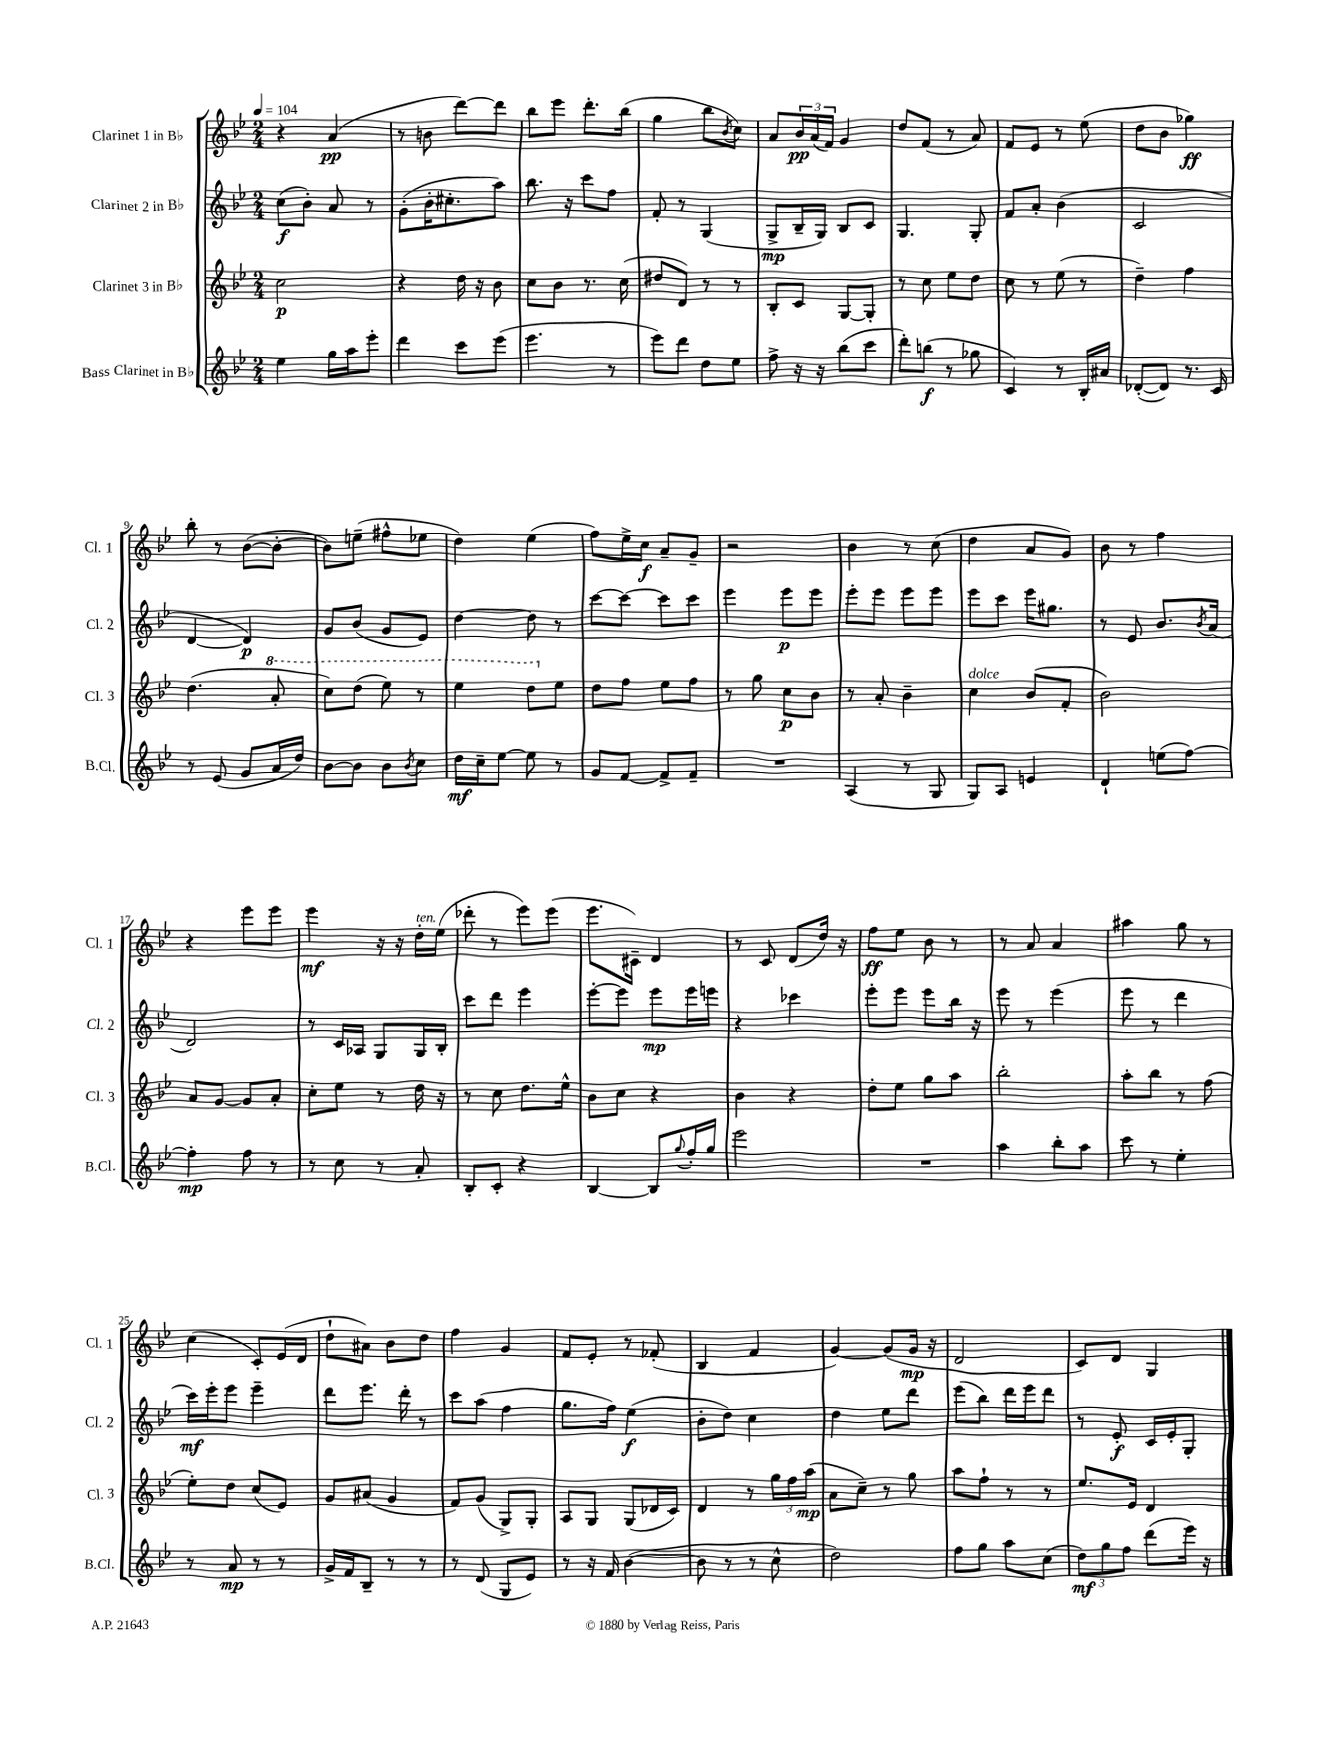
<<
\new StaffGroup <<
\new Staff = "s0" \with { instrumentName = "Clarinet 1 in Bb" shortInstrumentName = "Cl. 1" } {
    \clef treble \key bes \major \numericTimeSignature \time 2/4 \tempo 4 = 104
    r4 a'4\pp( |
    r8 b'8 d'''8~) d'''8 |
    bes''8 ees'''8 d'''8.-. bes''16( |
    g''4 bes''8 \acciaccatura { bes'8 } c''8) |
    a'8 \tuplet 3/2 { bes'16\pp a'16( f'16) } g'4 |
    d''8 f'8( r8 a'8) |
    f'8 ees'8 r8 ees''8( |
    d''8 bes'8 ges''4\ff) |
    bes''8-. r8 bes'8~( bes'8~-. |
    bes'8) e''8--( fis''8-^ ees''8 |
    d''4) ees''4( |
    f''8) ees''16-> c''16\f a'8-- g'8-- |
    r2 |
    bes'4 r8 c''8( |
    d''4 a'8 g'8) |
    bes'8 r8 f''4 |
    r4 ees'''8 ees'''8 |
    ees'''4\mf r16 r16 d''16-.^\markup { \italic "ten." } ees''16( |
    des'''8-. r8 ees'''8) ees'''8( |
    ees'''8. cis'16--) d'4 |
    r8 c'8 d'8( d''16) r16 |
    f''8\ff ees''8 bes'8 r8 |
    r8 a'8 a'4 |
    ais''4 g''8 r8 |
    c''4( c'8-.) ees'16( d'16 |
    d''8-! ais'8) bes'8 d''8 |
    f''4 g'4 |
    f'8 ees'8-. r8 fes'8-.( |
    bes4 f'4 |
    g'4~) g'8( g'16\mp r16 |
    d'2 |
    c'8) d'8 g4 \bar "|." |
}
\new Staff = "s1" \with { instrumentName = "Clarinet 2 in Bb" shortInstrumentName = "Cl. 2" } {
    \clef treble \key bes \major \numericTimeSignature \time 2/4
    c''8\f( bes'8-.) a'8 r8 |
    g'8-.( bes'16-. cis''8.-. a''8) |
    bes''8. r16 c'''8 f''8 |
    f'8-. r8 g4( |
    g8->\mp bes16-- g16) bes8 c'8 |
    g4. g8-. |
    f'8 a'8-. bes'4( |
    c'2 |
    d'4~ d'4\p) |
    g'8 bes'8( g'8 ees'8) |
    d''4~ d''8 r8 |
    c'''8~ c'''8~ c'''8 c'''8 |
    ees'''4 ees'''8\p ees'''8 |
    ees'''8-. ees'''8 ees'''8 ees'''8 |
    ees'''8 c'''8 ees'''16 gis''8. |
    r8 ees'8 bes'8. \acciaccatura { bes'8 } a'16( |
    d'2) |
    r8 c'16 aes16 g8 g16 bes16-. |
    c'''8 d'''8 ees'''4 |
    ees'''8~-. ees'''8 ees'''8\mp ees'''16 e'''16 |
    r4 ces'''4 |
    ees'''8-. ees'''8 ees'''8 bes''16 r16 |
    ees'''8 r8 ees'''4( |
    ees'''8 r8 d'''4 |
    c'''16\mf) ees'''16-. ees'''8 ees'''4-- |
    d'''8 ees'''8. d'''16-. r8 |
    c'''8 a''8( f''4 |
    g''8. f''16) ees''4\f( |
    bes'8-. d''8) c''4 |
    d''4 ees''8 d'''8 |
    ees'''8( bes''8) d'''16 ees'''16 d'''8 |
    r8 ees'8-.\f c'16 ees'16-. g8-. \bar "|." |
}
\new Staff = "s2" \with { instrumentName = "Clarinet 3 in Bb" shortInstrumentName = "Cl. 3" } {
    \clef treble \key bes \major \numericTimeSignature \time 2/4
    c''2\p |
    r4 d''16 r16 bes'8 |
    c''8 bes'8 r8. c''16( |
    dis''8 d'8) r8 r8 |
    bes8-. c'8 g8~ g8-. |
    r8 c''8 ees''8 d''8 |
    c''8 r8 ees''8( r8 |
    d''4--) f''4 |
    d''4.( \ottava #1 a''8-. |
    c'''8) d'''8( ees'''8) r8 |
    ees'''4 d'''8 \ottava #0 ees''8 |
    d''8 f''8 ees''8 f''8 |
    r8 g''8 c''8\p bes'8 |
    r8 a'8-. bes'4-- |
    c''4^\markup { \italic "dolce" } bes'8( f'8-. |
    bes'2) |
    a'8 g'8~ g'8 a'8-. |
    c''8-. ees''8 r8 d''16 r16 |
    r8 c''8 d''8. ees''16-^ |
    bes'8 c''8 r4 |
    bes'4 r4 |
    d''8-. ees''8 g''8 a''8 |
    bes''2-. |
    a''8-. bes''8 r8 f''8( |
    ees''8-.) d''8 c''8( ees'8) |
    g'8 ais'8( g'4 |
    f'8) g'8( g8->) g8-. |
    a8 g8 g8( des'16 c'16) |
    d'4 r8 \tuplet 3/2 { g''16 f''16 a''16\mp( } |
    a'8 c''8--) r8 g''8 |
    a''8 f''8-! r8 r8 |
    ees''8. ees'16 d'4 \bar "|." |
}
\new Staff = "s3" \with { instrumentName = "Bass Clarinet in Bb" shortInstrumentName = "B.Cl." } {
    \clef treble \key bes \major \numericTimeSignature \time 2/4
    ees''4 g''16 a''16 ees'''8-. |
    d'''4 c'''8 ees'''8( |
    ees'''4. r8 |
    ees'''8) d'''8 d''8 ees''8 |
    f''8-> r16 r16 bes''8( c'''8 |
    d'''8-.) b''8\f( r8 ges''8 |
    c'4) r8 bes16-. ais'16 |
    des'8~-.( des'8) r8. c'16 |
    r8 ees'8( g'8 a'16 d''16) |
    bes'8~ bes'8 bes'8 \acciaccatura { bes'8 } c''8 |
    d''16\mf c''16-- ees''8~ ees''8 r8 |
    g'8 f'8~ f'8-> f'8-- |
    R2 |
    a4( r8 g8 |
    g8) a8 e'4 |
    d'4-! e''8( f''8~) |
    f''4-.\mp f''8 r8 |
    r8 c''8 r8 a'8-. |
    bes8-. c'8-. r4 |
    bes4~ bes8 \appoggiatura { g''8 } f''16-. g''16 |
    ees'''2 |
    R2 |
    a''4 bes''8-. a''8 |
    c'''8 r8 ees''4-. |
    r8 a'8\mp r8 r8 |
    g'16-> f'16 bes8-- r8 r8 |
    r8 d'8( g8 ees'8) |
    r8 r16 f'16 bes'4~( |
    bes'8 r8 r8 c''8-^ |
    d''2) |
    f''8 g''8 a''8 c''8( |
    \tuplet 3/2 { d''8\mf) g''8 f''8 } d'''8( ees'''16) r16 \bar "|." |
}
>>
>>
